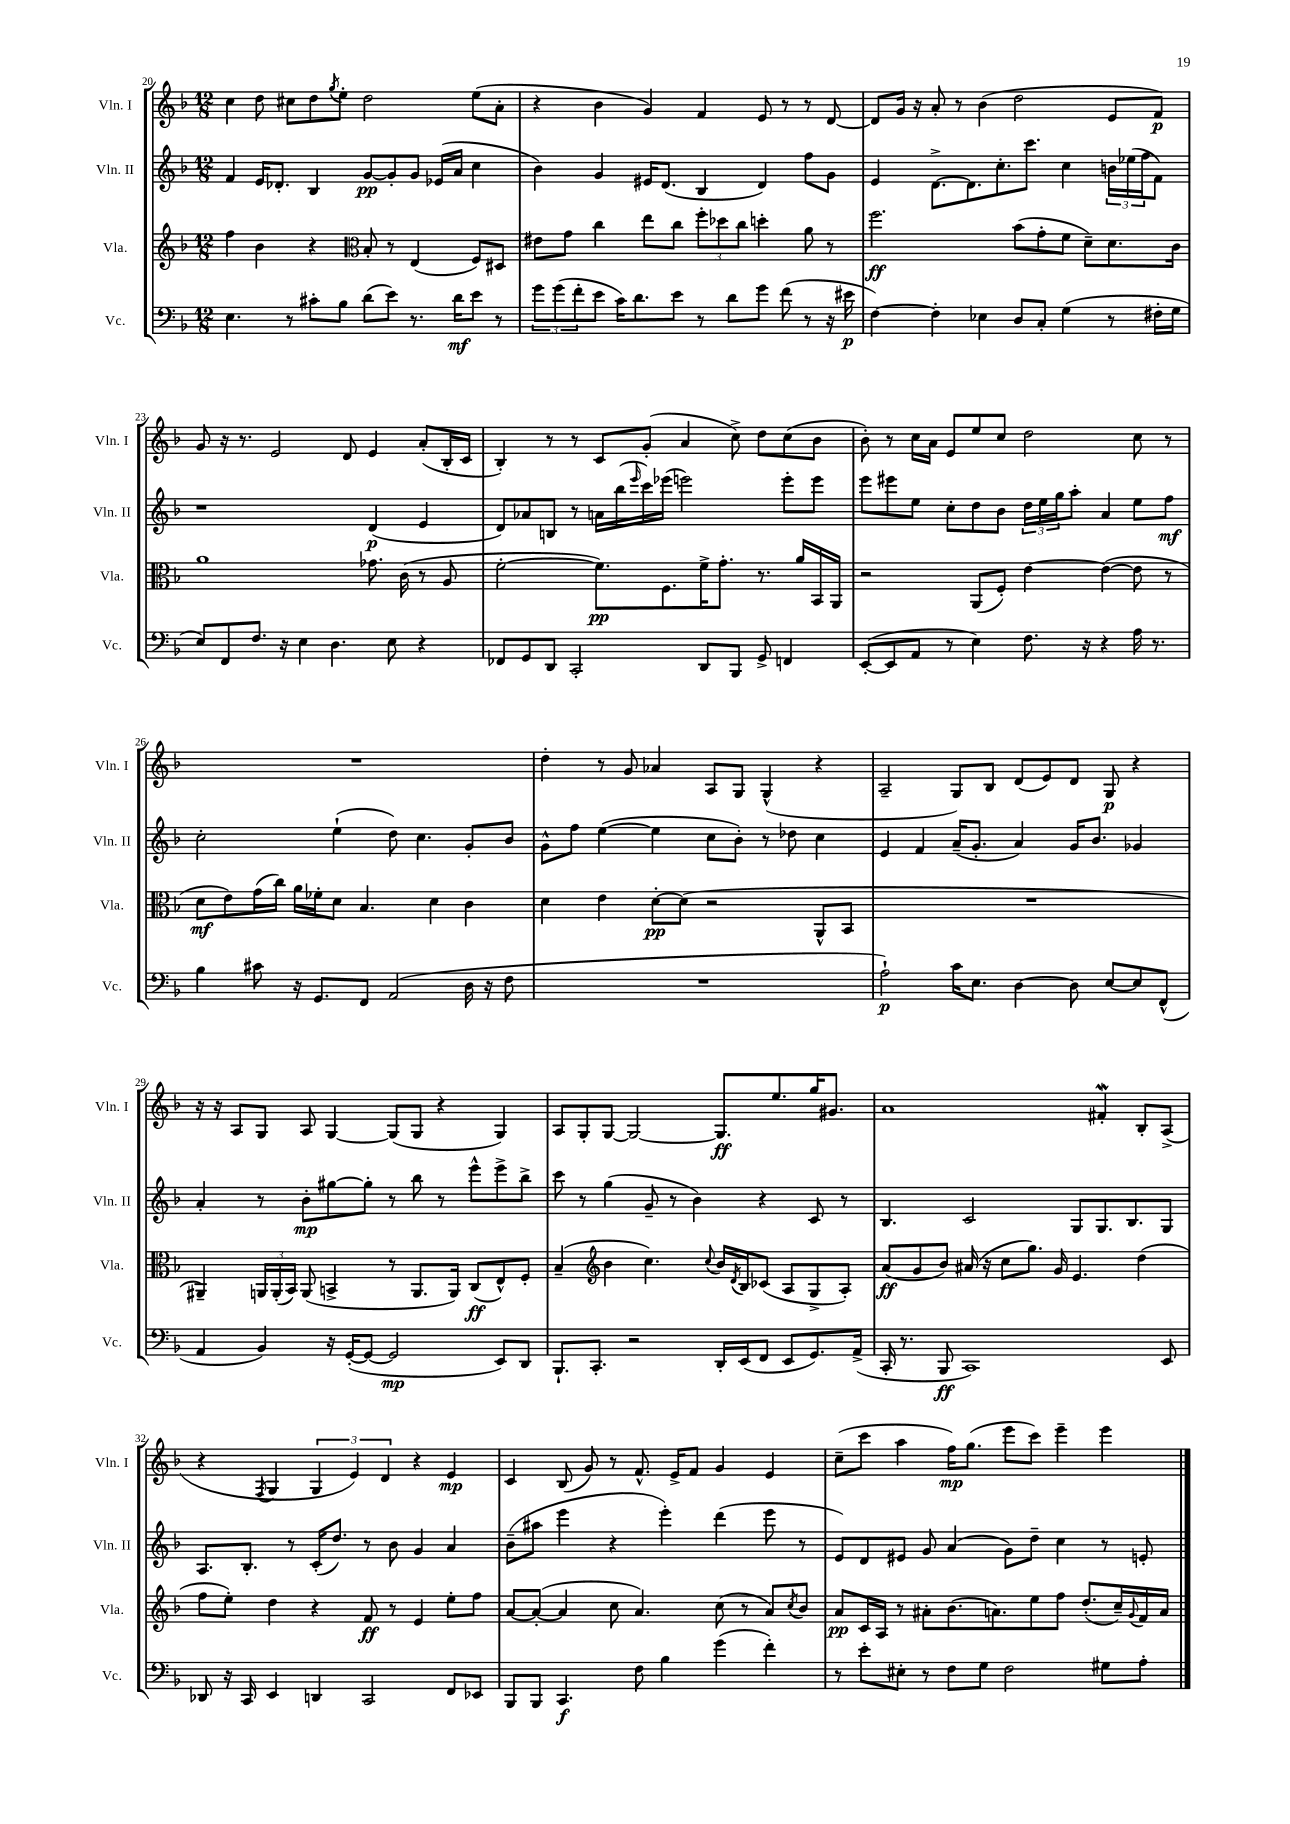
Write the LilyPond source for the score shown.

<<
\new StaffGroup <<
\new Staff = "s0" \with { instrumentName = "Vln. I" shortInstrumentName = "Vln. I" } {
    \clef treble \key f \major \numericTimeSignature \time 12/8
    c''4 d''8 cis''8 d''8 \acciaccatura { g''8 } e''8-. d''2 e''8( a'8-. |
    r4 bes'4 g'4) f'4 e'8 r8 r8 d'8~ |
    d'8 g'16 r16 a'8-. r8 bes'4( d''2 e'8 f'8\p) |
    g'8 r16 r8. e'2 d'8 e'4 a'8-.( bes16-. c'16 |
    bes4-.) r8 r8 c'8 g'8-.( a'4 c''8->) d''8 c''8( bes'8 |
    bes'8-.) r8 c''16 a'16 e'8 e''8 c''8 d''2 c''8 r8 |
    R1. |
    d''4-. r8 g'8 aes'4 a8 g8 g4-^( r4 |
    a2-- g8) bes8 d'8( e'8) d'8 g8\p r4 |
    r16 r16 a8 g8 a8 g4~ g8( g8 r4 g4) |
    a8 g8-. g8~ g2~ g8.\ff e''8. g''16 gis'8. |
    a'1 fis'4-.\mordent bes8-. a8->( |
    r4 \acciaccatura { f8 } g4 \tuplet 3/2 { g4 e'4) d'4 } r4 e'4\mp |
    c'4 bes8( g'8) r8 f'8.-^ e'16-> f'8 g'4 e'4 |
    c''8--( c'''8 a''4 f''16\mp) g''8.( e'''8 c'''8) e'''4-- e'''4 \bar "|." |
}
\new Staff = "s1" \with { instrumentName = "Vln. II" shortInstrumentName = "Vln. II" } {
    \clef treble \key f \major \numericTimeSignature \time 12/8
    f'4 e'16 des'8.-. bes4 g'8~\pp g'8-. g'8 ees'16( a'16 c''4 |
    bes'4) g'4 eis'16 d'8.( bes4 d'4) f''8 g'8 |
    e'4 d'8.~-> d'8. c''8.-. c'''8. c''4 \tuplet 3/2 { b'16 ees''16( f''16 } f'8) |
    r1 d'4\p( e'4 |
    d'8) aes'8 b8 r8 a'16 bes''16( \grace { e'''16 } c'''16) ees'''16( e'''2) e'''8-. e'''8 |
    e'''8 eis'''8 e''8 c''8-. d''8 bes'8 \tuplet 3/2 { d''16 e''16 g''16 } a''8-. a'4 e''8 f''8\mf |
    c''2-. e''4-!( d''8) c''4. g'8-. bes'8 |
    g'8-^ f''8 e''4~( e''4 c''8 bes'8-.) r8 des''8 c''4 |
    e'4 f'4 a'16--( g'8.-. a'4) g'16 bes'8. ges'4 |
    a'4-. r8 bes'8-.\mp gis''8~ gis''8-. r8 bes''8 r8 e'''8-^ e'''8-> bes''8-> |
    c'''8 r8 g''4( g'8-- r8 bes'4) r4 c'8 r8 |
    bes4. c'2 g8 g8. bes8. g8 |
    a8. bes8.-. r8 c'16-.( d''8.) r8 bes'8 g'4 a'4 |
    bes'8--( ais''8 e'''4 r4 e'''4-.) d'''4( e'''8 r8 |
    e'8) d'8 eis'8 g'8 a'4( g'8) d''8-- c''4 r8 e'8-. \bar "|." |
}
\new Staff = "s2" \with { instrumentName = "Vla." shortInstrumentName = "Vla." } {
    \clef treble \key f \major \numericTimeSignature \time 12/8
    f''4 bes'4 r4 \clef alto bes8-. r8 e4( f8) dis8 |
    eis'8 g'8 c''4 e''8 c''8 \tuplet 3/2 { f''8-. des''8 c''8 } d''4-. a'8 r8 |
    f''2.\ff bes'8( g'8-. f'8 d'8--) d'8. c'16 |
    a'1 ges'8. c'16( r8 a8 |
    f'2~-. f'8.\pp) f8. f'16-> g'8.-. r8. a'16 bes,16 a,16 |
    r2 a,8( f8-.) e'4~ e'4~( e'8 r8 |
    d'8\mf e'8) g'16( c''16) a'16 fes'16-. d'8 bes4. d'4 c'4 |
    d'4 e'4 d'8~-.\pp d'8( r2 a,8-^ bes,8 |
    R1. |
    ais,4--) \tuplet 3/2 { a,16 a,16-.( bes,16) } a,8( b,4-> r8 a,8. a,16) c8\ff( e8-^) f8-. |
    bes4--( \clef treble bes'4 c''4.) \appoggiatura { c''8 } bes'16 \acciaccatura { d'8 } bes16 ces'8( a8 g8-> a8-.) |
    a'8\ff( g'8 bes'8) ais'16( r16 c''8 g''8.) g'16 e'4. d''4( |
    f''8 e''8-.) d''4 r4 f'8\ff r8 e'4 e''8-. f''8 |
    a'8~ a'8~-.( a'4 c''8 a'4.) c''8( r8 a'8) \acciaccatura { c''8 } bes'8 |
    a'8\pp c'16 a16 r8 ais'8-. bes'8.( a'8.) e''8 f''8 d''8.-.( c''16--) \appoggiatura { g'8 } f'16 a'16 \bar "|." |
}
\new Staff = "s3" \with { instrumentName = "Vc." shortInstrumentName = "Vc." } {
    \clef bass \key f \major \numericTimeSignature \time 12/8
    e4. r8 cis'8-. bes8 d'8( e'8) r8. d'16\mf e'8 r8 |
    \tuplet 3/2 { g'8 g'8( f'8-. } e'8 c'16) d'8. e'8 r8 d'8 g'8 f'8( r8 r16 eis'16\p |
    f4~) f4-. ees4 d8 c8-. g4( r8 fis16-. g16 |
    e8) f,8 f8. r16 e4 d4. e8 r4 |
    fes,8 g,8 d,8 c,2-. d,8 bes,,8 g,8-> f,4 |
    e,8~-.( e,8 a,8 r8 e4) f8. r16 r4 a16 r8. |
    bes4 cis'8 r16 g,8. f,8 a,2( d16 r16 f8 |
    R1. |
    a2-!\p) c'16 e8. d4~ d8 e8~ e8 f,8-^( |
    a,4 bes,4) r16 g,16~-.( g,8~ g,2\mp e,8) d,8 |
    bes,,8.-! c,8.-. r2 d,16-. e,16( f,8 e,8 g,8.) a,16->( |
    c,16-. r8. bes,,8\ff c,1) e,8 |
    des,8 r16 c,16 e,4 d,4 c,2 f,8 ees,8 |
    bes,,8 bes,,8 c,4.\f f8 bes4 g'4( f'4-.) |
    r8 e'8-. eis8-. r8 f8 g8 f2 gis8 a8-. \bar "|." |
}
>>
>>
\layout { \context { \Score currentBarNumber = #20 } }
